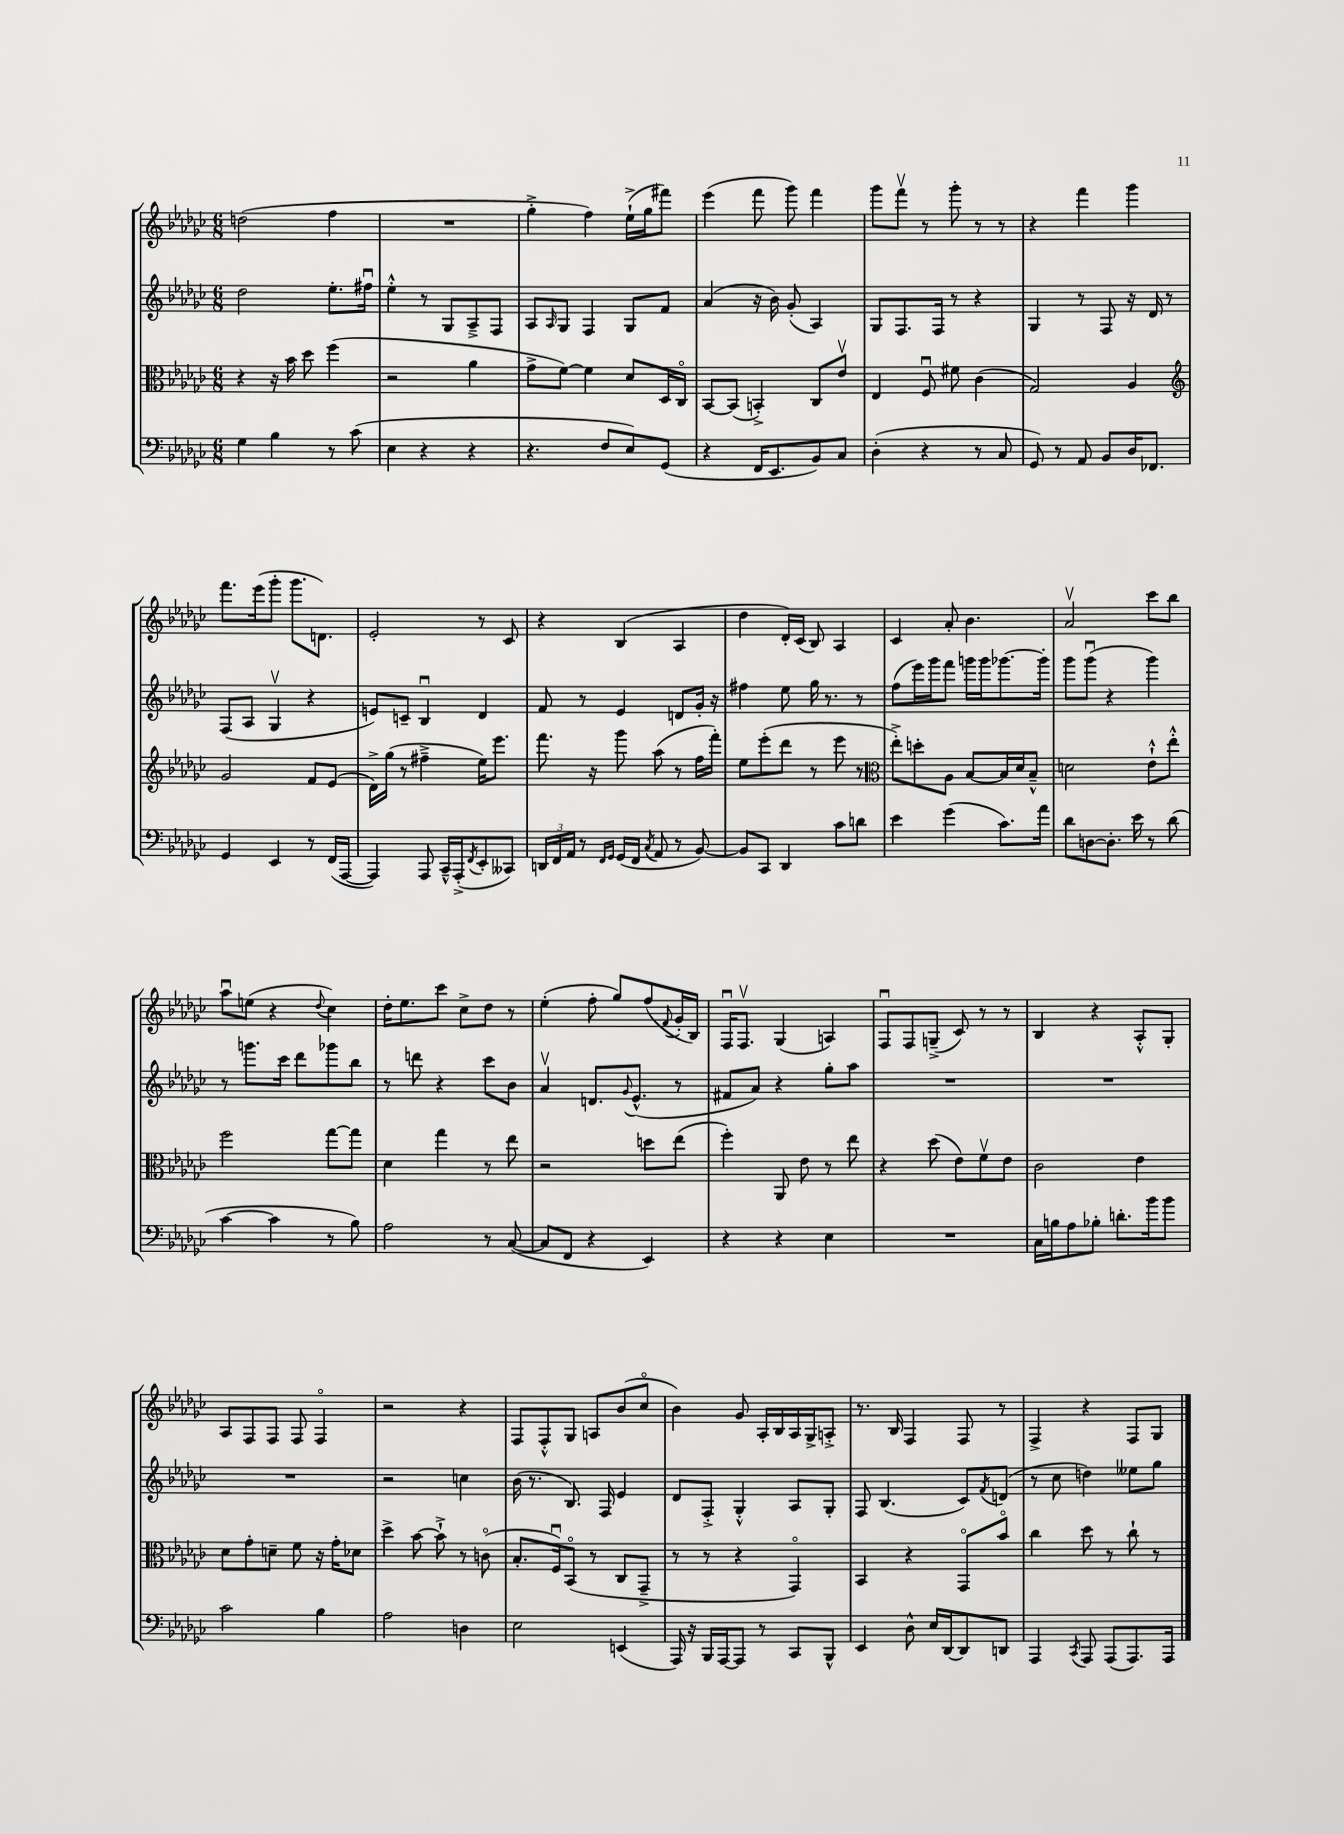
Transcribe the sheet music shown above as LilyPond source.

<<
\new StaffGroup <<
\new Staff = "s0" {
    \clef treble \key ges \major \numericTimeSignature \time 6/8
    d''2( f''4 |
    R2. |
    ges''4-.-> f''4) ees''16-!->( ges''16 fis'''8) |
    ees'''4( f'''8 ges'''8) f'''4 |
    ges'''8 f'''8\upbow r8 ges'''8-. r8 r8 |
    r4 f'''4 ges'''4 |
    f'''8. ees'''16( ges'''8-. ges'''8. d'8.) |
    ees'2-. r8 ces'8 |
    r4 bes4( aes4 |
    des''4 des'16-.) ces'16( bes8) aes4 |
    ces'4 aes'8-. bes'4. |
    aes'2\upbow ces'''8 bes''8 |
    aes''8\downbow e''8( r4 \appoggiatura { des''8 } ces''4) |
    des''16-. ees''8. ces'''8 ces''8-> des''8 r8 |
    ees''4-.( f''8-. ges''8) f''8( \appoggiatura { f'8 } ges'16-. bes16) |
    f16\downbow f8.\upbow ges4( a4) |
    f8\downbow f8 g8--->( ces'8) r8 r8 |
    bes4 r4 aes8-.-^ ges8-. |
    aes8 f8 f8 f8 f4\flageolet |
    r2 r4 |
    f8 f8-.-^ ges8 a8 bes'8( ces''8\flageolet |
    bes'4) ges'8 aes16-. bes16 aes16 ges16-> a8-.-> |
    r8. bes16 f4 f8 r8 |
    f4-> r4 f8 ges8 \bar "|." |
}
\new Staff = "s1" {
    \clef treble \key ges \major \numericTimeSignature \time 6/8
    des''2 ees''8.-. fis''16\downbow |
    ees''4-.-^ r8 ges8 aes8---> f8 |
    aes8 \grace { aes16 } ges8 f4 ges8 f'8 |
    aes'4( r16 bes'16) ges'8-.( aes4) |
    ges8 f8. f16 r8 r4 |
    ges4 r8 f8 r16 des'16 r8 |
    f8( aes8 ges4\upbow r4 |
    e'8) c'8-- bes4\downbow des'4 |
    f'8 r8 ees'4 d'8 ges'16-. r16 |
    fis''4 ees''8 ges''16 r8. r8 |
    f''8( ees'''16) ges'''16 f'''8 g'''16 g'''16 ges'''8.~ ges'''16-. |
    ges'''8 ges'''8\downbow( r4 ges'''4) |
    r8 g'''8. ces'''16 des'''8 ges'''8 bes''8 |
    r8 d'''8 r4 ces'''8 bes'8 |
    aes'4\upbow d'8. \appoggiatura { ges'8 } ees'8.-^( r8 |
    fis'8 aes'8) r4 ges''8-. aes''8 |
    R2. |
    R2. |
    R2. |
    r2 c''4 |
    bes'16( r8. bes8.) f16 ees'4 |
    des'8 f8-.-> ges4-.-^ aes8 ges8-. |
    f8 bes4.( ces'8) \acciaccatura { f'8 } d'8( |
    r8 ces''8 d''4) eeses''8 ges''8 \bar "|." |
}
\new Staff = "s2" {
    \clef alto \key ges \major \numericTimeSignature \time 6/8
    r4 r16 bes'16 des''8 f''4( |
    r2 aes'4 |
    ges'8-> f'8~) f'4 des'8 des16 ces16\flageolet |
    bes,8~ bes,8( b,4-.->) ces8 ees'8\upbow |
    ees4 f8\downbow fis'8 ces'4( |
    ges2) aes4 |
    \clef treble ges'2 f'8 ees'8( |
    des'16->) ges''16( r8 fis''4---> ees''16) ees'''8. |
    f'''8. r16 ges'''8 aes''8( r8 f''16 f'''16-.) |
    ees''8 ees'''8-.( des'''8 r8 ees'''8 r8 |
    \clef alto ees''8-.->) d''8-. aes8 bes8~ bes16 des'16 bes8---^ |
    d'2 ees'8-!-^ ees''8-.-^ |
    f''2 ges''8~ ges''8 |
    des'4 ges''4 r8 ees''8 |
    r2 d''8 ees''8( |
    f''4-.) aes,8 ees'8 r8 ees''8 |
    r4 des''8( ees'8) f'8\upbow ees'8 |
    ces'2 ees'4 |
    des'8 ges'8-. d'8-- f'8 r16 ges'16-. des'8 |
    des''4-> bes'8~ bes'8-!-> r8 c'8\flageolet( |
    bes8.-. f16\downbow) bes,8\flageolet( r8 ces8 ges,8---> |
    r8 r8 r4 ges,4\flageolet) |
    bes,4 r4 ges,8\flageolet bes'8\flageolet |
    ces''4 des''8 r8 ces''8-! r8 \bar "|." |
}
\new Staff = "s3" {
    \clef bass \key ges \major \numericTimeSignature \time 6/8
    ges4 bes4 r8 ces'8( |
    ees4 r4 r4 |
    r4. f8 ees8) ges,8( |
    r4 f,16 ees,8. bes,8) ces8 |
    des4-.( r4 r8 ces8 |
    ges,8) r8 aes,8 bes,8 des16 fes,8. |
    ges,4 ees,4 r8 f,16( aes,,16~ |
    aes,,4) aes,,8 ces,16---^ aes,,16-.->( \acciaccatura { f,8 } ees,8-. ceses,8) |
    \tuplet 3/2 { d,16 f,16 aes,16 } r8 \grace { f,16 ges,16 } ges,16( f,16 \acciaccatura { ces8 } aes,8 r8 bes,8~) |
    bes,8 ces,8 des,4 ces'8 d'8 |
    ees'4 ges'4( ces'8.) aes'16 |
    des'8 d8~ d8.-. ees'16 r8 des'8( |
    ces'4~ ces'4 r8 bes8) |
    aes2 r8 ces8~( |
    ces8 f,8 r4 ees,4) |
    r4 r4 ees4 |
    R2. |
    ces16 b16 aes8 bes8-. d'8.-. bes'16 bes'8 |
    ces'2 bes4 |
    aes2 d4 |
    ees2 e,4( |
    aes,,16) r16 bes,,16 aes,,16~ aes,,8 r8 ces,8 bes,,8-^ |
    ees,4 des8-^ ees16 des,16~ des,8 d,8 |
    aes,,4 \acciaccatura { ces,8 } aes,,8 aes,,8( aes,,8.) aes,,16 \bar "|." |
}
>>
>>
\layout { \context { \Score \remove "Bar_number_engraver" } }
